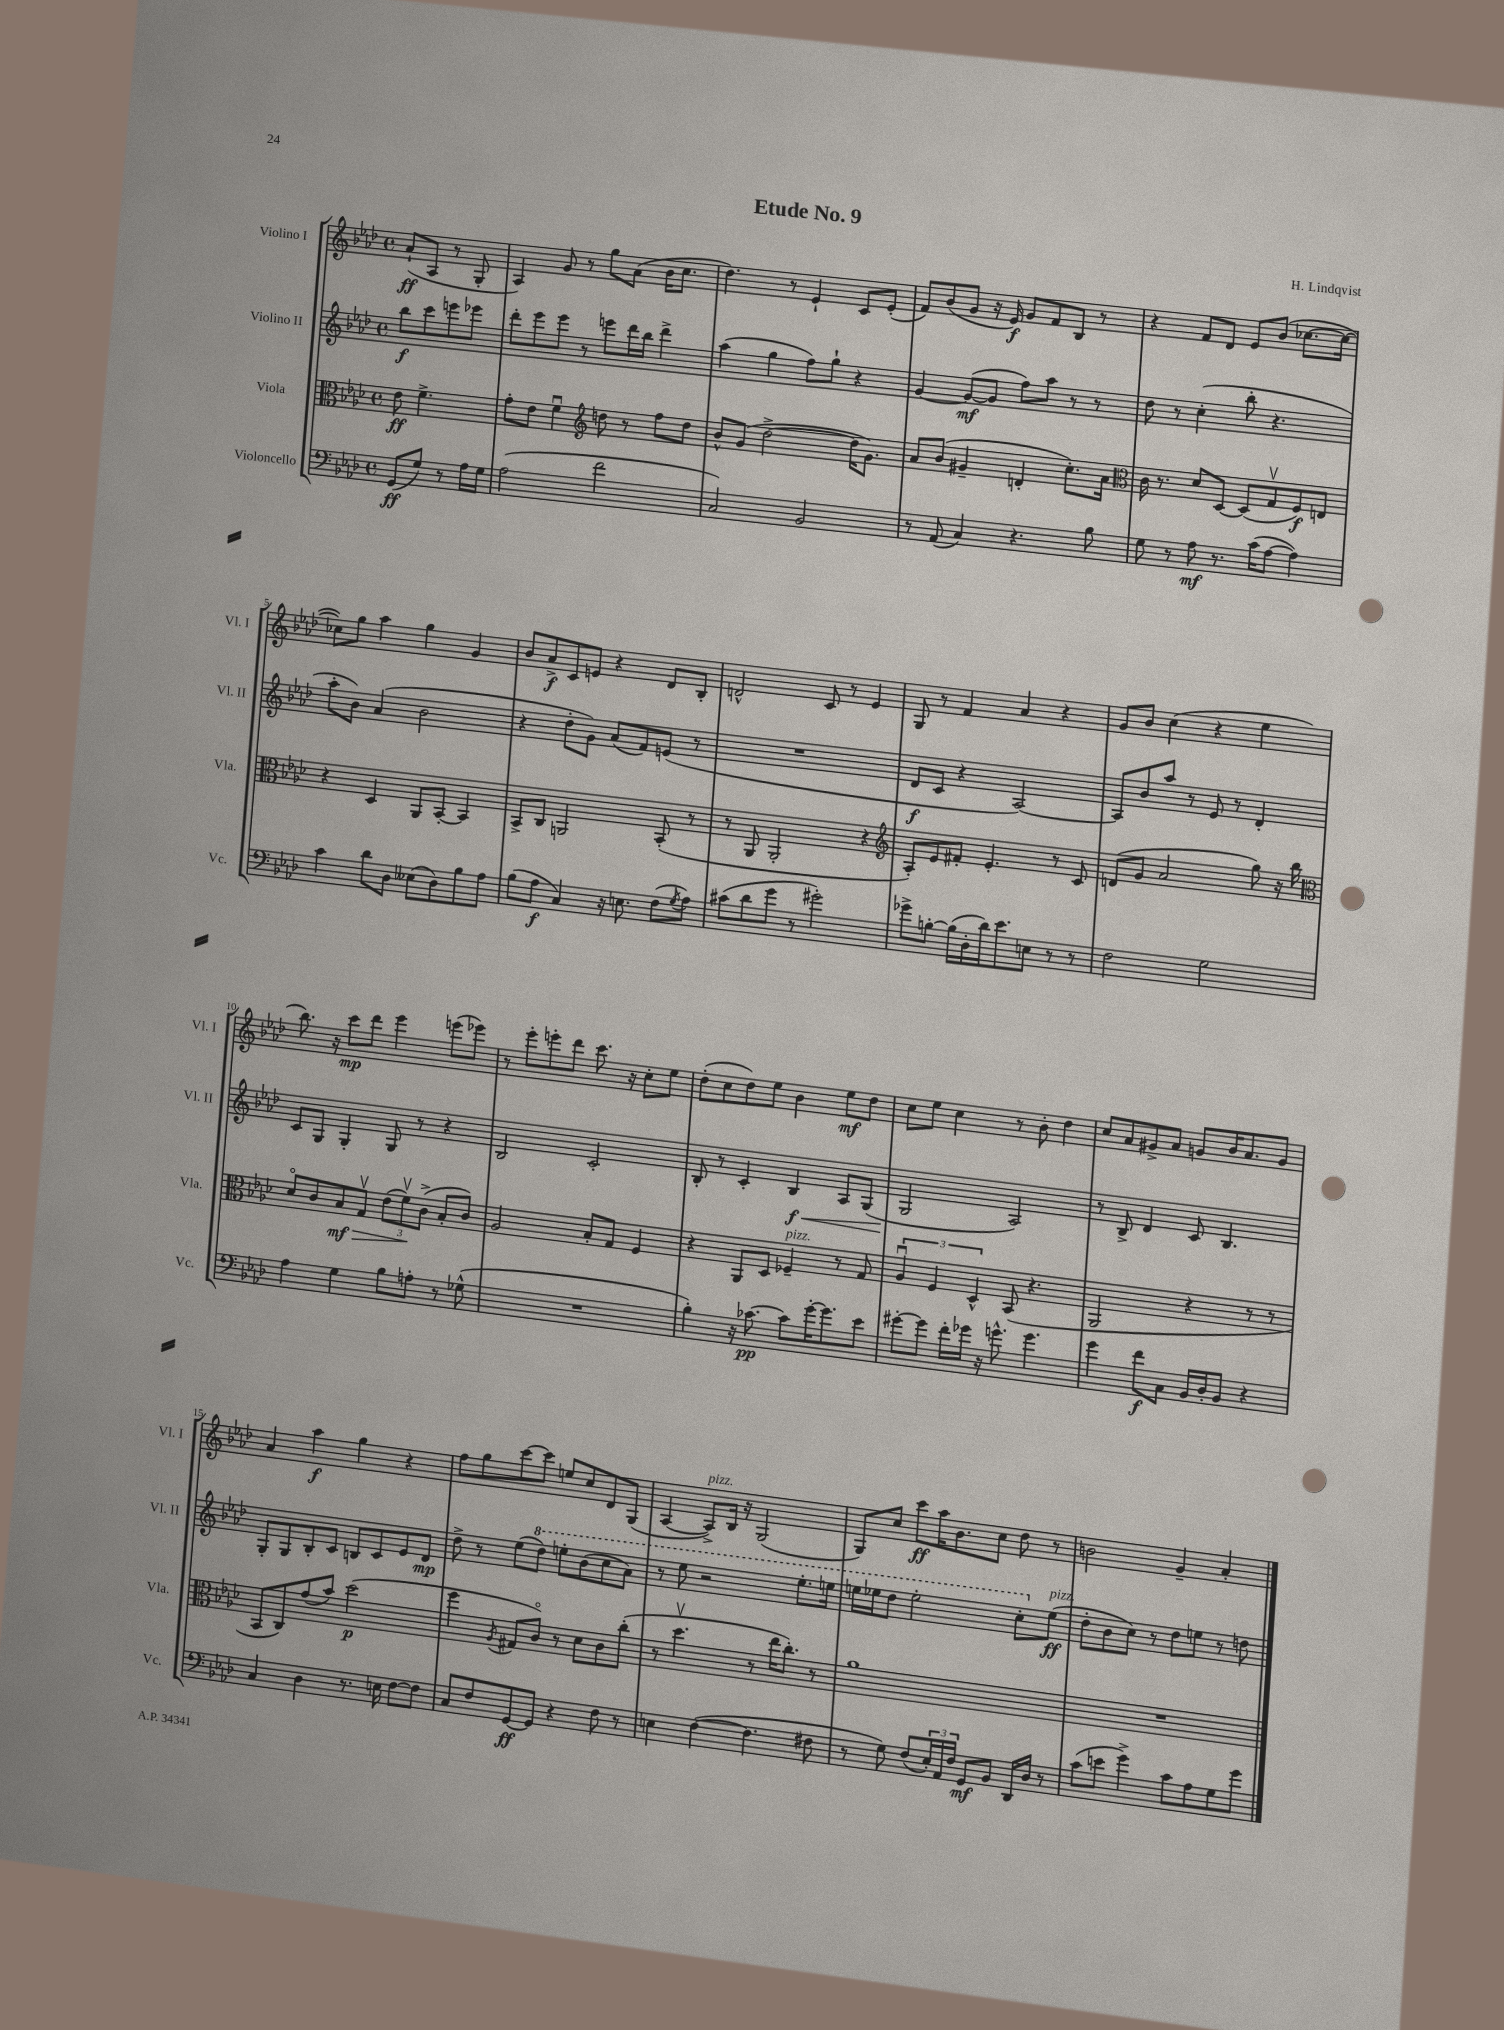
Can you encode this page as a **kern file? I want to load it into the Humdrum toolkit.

**kern	**kern	**kern	**kern
*staff4	*staff3	*staff2	*staff1
*clefF4	*clefC3	*clefG2	*clefG2
*k[b-e-a-d-]	*k[b-e-a-d-]	*k[b-e-a-d-]	*k[b-e-a-d-]
*M4/4	*M4/4	*M4/4	*M4/4
*met(c)	*met(c)	*met(c)	*met(c)
(8GG	8e-	8bb-	(8a-`
8G)	4.f^	8ccc	8A-
8r	.	8eee	8r
16A-	.	8eee-	8G'
16G	.	.	.
=	=	=	=
(2A-	8g'	8ddd-'	4A-)
.	8e-	8eee-	.
.	4fu	8eee-	8g
.	.	8r	8r
*	*clefG2	*	*
2f	8dd	8eee	8gg
.	8r	16ddd-	(8a-
.	.	16bb-	.
.	8ff	4ddd-^	16b-
.	.	.	8.cc
.	8dd	.	.
=	=	=	=
2C)	8b-^^	(4aa-	4.dd-)
.	(8g	.	.
.	[2dd-^	4gg	.
.	.	.	8r
2BB-	.	8ff)	4e-`
.	.	8gg`	.
.	16dd-]	4r	8c
.	8.g)	.	.
.	.	.	(8e-'
=	=	=	=
8r	8a-	[4g	8f)
(8AA-	(8b-	.	(8b-
4C)	4g#~	(8g_	8g
.	.	8g]	16r
.	.	.	16e-)
4.r	4d'	8ff)	8g
.	.	8aa-	8f
.	8.cc')	8r	8B-
8B-	.	8r	8r
.	16a-	.	.
=	=	=	=
*	*clefC3	*	*
8G	16c	8dd-	4r
.	8.r	.	.
8r	.	8r	.
8A-	8d-	(4cc'	8f
8.r	[8D-	.	8d-
.	(8D-]	8bb-'	8e-
(16c	.	.	.
[8A-	8Gv	4.r	(8b-
4A-])	8F)	.	[8.cc-
.	8E	.	.
.	.	.	16cc-_
=	=	=	=
4c	4r	8aa-'	8cc-])
.	.	8b-)	8gg
8d-	4D-	(4a-	4aa-
8D-	.	.	.
(8E--	8AA-	2b-	4gg
8D-)	[8BB-'	.	.
8B-	4BB-]	.	4g
8A-	.	.	.
=	=	=	=
(8B-	8BB-^	4r	8b-
8A-	8C	.	8a-^
4C)	2AA	8dd-'	8c
.	.	8g)	8e
16r	.	(8a-	4r
8.E	.	.	.
.	.	8f)	.
(8F	(8BB-'	(8e	8d-
8qG	.	.	.
8A-)	8r	8r	8B-'
=	=	=	=
(8c#	8r	1r	2d^^
8d-	8AA-	.	.
8g	2AA-'	.	.
8r	.	.	.
2g#')	.	.	8c
.	.	.	8r
.	4r	.	4e-
=	=	=	=
*	*clefG2	*	*
8g-^	8A-')	8d-	8G
[8B'	8e-	8c	8r
(16B]	8f#'	4r	4f
16D-'	.	.	.
16d-)	4.e-'	.	.
8.e-	.	.	.
.	.	[2A-)	4a-
8E	.	.	.
8r	8r	.	4r
8r	8c	.	.
=	=	=	=
2F	(8d	8A-]	8g
.	8g	8b-	8b-
.	2a-	8aa-	(4cc
.	.	8r	.
2G	.	8e-	4r
.	.	8r	.
.	8gg)	4d-'	4ee-
.	16r	.	.
.	16bb-	.	.
=	=	=	=
*	*clefC3	*	*
4A-	8d-o	8c	8.bb-)
.	8c	8G	.
.	.	.	16r
4G	8B-	4G'	8ccc
.	8Gv	.	8ddd-
8B-	(12e-	8G	4eee-
.	12fv)	.	.
8A'	.	8r	.
.	(12c^	.	.
8r	8B-'	4r	(8eee
(8G-^^	8c)	.	8eee-)
=	=	=	=
1r	2A-	2B-	8r
.	.	.	8eee-'
.	.	.	8eee'
.	.	.	8ddd-
.	8B-'	2c'	8.ccc
.	8G	.	.
.	.	.	16r
.	4F	.	8cc'
.	.	.	8ee-
=	=	=	=
4B-')	4r	8B-'	(8dd-'
.	.	8r	8cc
16r	8AA-	4c'	8dd-)
[8.c-	.	.	.
.	8D-	.	8ee-
8c-]	4F-~	4B-	4b-
[16g'	.	.	.
8.g]	.	.	.
.	8r	8A-	8ee-
8e-	8G	(8G	8dd-
=	=	=	=
[8g#'	6A-u	2G	8cc
8g#]	.	.	8ee-
.	6F	.	.
16f'	.	.	4cc
16g-	.	.	.
.	6D-^^	.	.
16r	.	.	.
8.g^^	.	.	.
.	(8BB-	2A-)	8r
4.g	4.r	.	8b-'
.	.	.	4dd-
=	=	=	=
4g	2AA-	8r	8cc
.	.	8B-^	8a-
8f	.	4d-	8g#^
8C	.	.	8a-
16BB-	4r	8c	8g
16D-'	.	.	.
8BB-	.	4.B-	16b-
.	.	.	8.a-
4r	8r	.	.
.	8r	.	8g
=	=	=	=
4C	8BB-	8G'	4a-
.	8C)	8G	.
4D-	(8g	8B-'	4aa-
.	8b-)	8c	.
8.r	(2dd-	8B	4gg
.	.	8c	.
16E	.	.	.
[8F	.	8e-	4r
8F]	.	8d-	.
=	=	=	=
8C	4ff	8dd-^	8ff
8F	.	8r	8gg
.	8qA-	.	.
[8GG	8G#	(8ee-	[8ccc
8GG]	8co)	8ddd-)	8ccc]
4r	8r	8eee'	8ee
.	8d-	(8bb-	8cc
8F	8c	8ccc	8d-
8r	(8cc'	8aa-)	(8G
=	=	=	=
4E	8r	8r	[4A-
.	4.dd-v	8eee-	.
([4F	.	2r	8A-^])
.	.	.	16B-
.	.	.	16r
4.F]	8r	.	(2G
.	16ee-	.	.
.	8.cc')	.	.
.	.	8.eee-'	.
8F#	8r	.	.
.	.	16eee	.
=	=	=	=
8r	1a-	16eee	8G)
.	.	16eee-	.
8G)	.	8ddd-	8cc
(8F	.	2eee-'	8ccc
24E-')	.	.	16aa-
24AA-	.	.	.
.	.	.	8.b-
24F	.	.	.
8GG	.	.	.
8BB-	.	.	8cc
16DD-	.	8ccc'	8dd-
16D-	.	.	.
8r	.	(8ee-	8r
=	=	=	=
(8c	1r	8dd-'	2b
8e	.	8b-	.
4g^)	.	8cc)	.
.	.	8r	.
8c	.	8dd-	4g~
8A-	.	8ee	.
8G	.	8r	4a-'
8g	.	8dd	.
==	==	==	==
*-	*-	*-	*-
